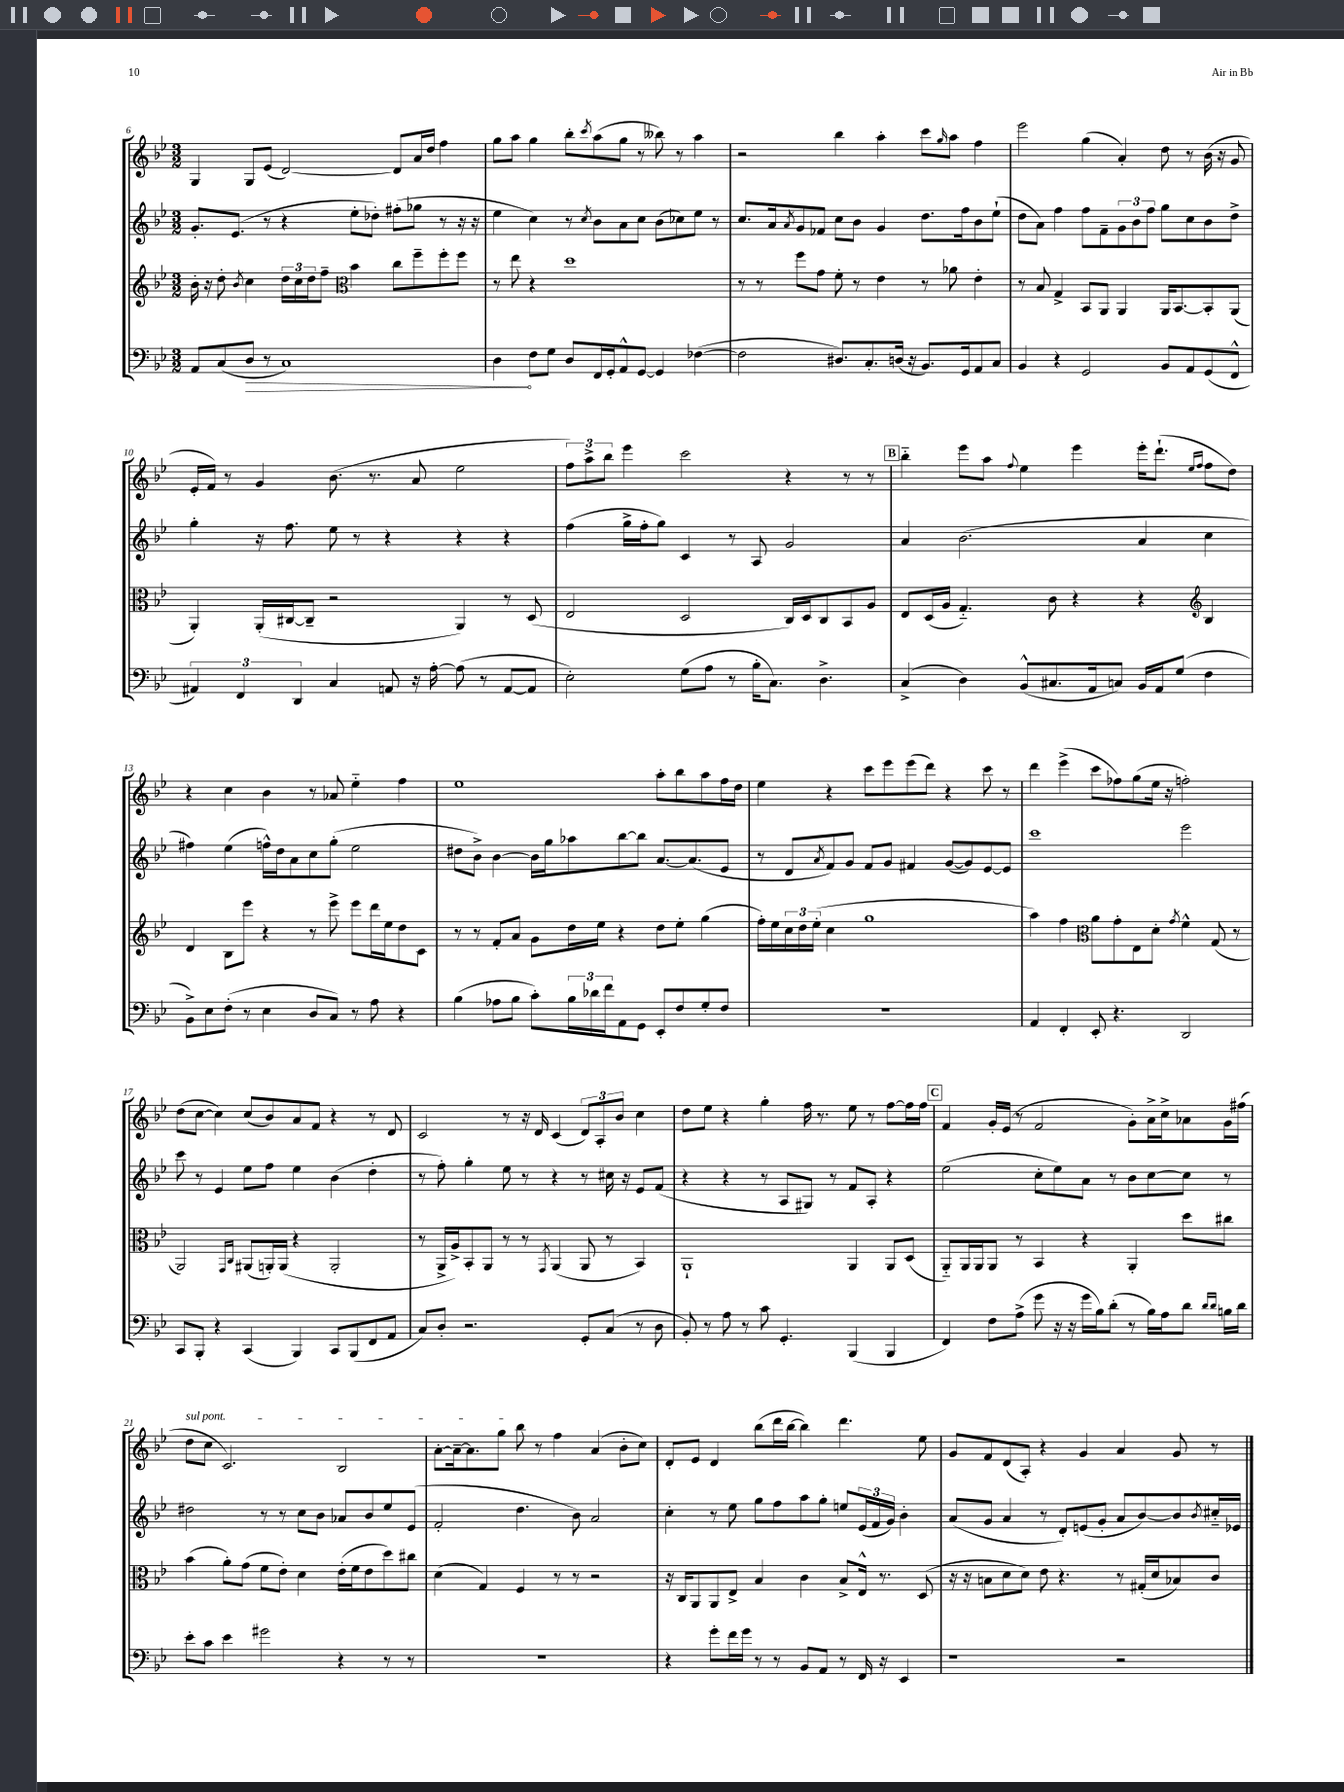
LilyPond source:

<<
\new StaffGroup <<
\new Staff = "s0" {
    \clef treble \key bes \major \numericTimeSignature \time 3/2
    g4 g8 ees'8( d'2~) d'8 a'16 d''16 f''4 |
    g''8 a''8 g''4 bes''8-. \acciaccatura { c'''8 } a''8( g''8 r8 beses''8) r8 a''4 |
    r2 bes''4 a''4-. c'''8 \grace { g''16 } a''8 f''4 |
    ees'''2 g''4( a'4-.) d''8 r8 bes'16( r16 g'8 |
    ees'16-. f'16) r8 g'4 bes'8.( r8. a'8 ees''2 |
    \tuplet 3/2 { f''8) a''8-> bes''8 } ees'''4 c'''2 r4 r8 r8 |
    \mark \markup { \box "B" } bes''4-_ ees'''8 a''8 \appoggiatura { f''8 } ees''4 ees'''4 ees'''16-. d'''8.-!( \grace { ees''16 f''16 } f''8 d''8) |
    r4 c''4 bes'4 r8 aes'8 ees''4-_ f''4 |
    ees''1 a''8-. bes''8 a''8 f''16 d''16 |
    ees''4 r4 c'''8 ees'''8 ees'''8( d'''8) r4 c'''8 r8 |
    d'''4 ees'''4->( c'''8 fes''8) g''8( ees''16 r16 f''2-.) |
    d''8( c''8~ c''4) c''8( bes'8) a'8 f'8 r4 r8 d'8 |
    c'2 r8 r16 d'16 c'4( \tuplet 3/2 { d'8) a8-. bes'8 } c''4 |
    d''8 ees''8 r4 g''4-. f''16 r8. ees''8 r8 f''8~ f''16 f''16 |
    \mark \markup { \box "C" } f'4 g'16-. ees'16( r8 f'2 g'8-.) a'16-> c''16-> aes'8 g'16 fis''16( |
    \once \override TextSpanner.bound-details.left.text = \markup { \italic "sul pont." } d''8\startTextSpan c''8 c'2.) bes2 |
    a'8~-. a'16~-- a'8. g''8 bes''8\stopTextSpan r8 f''4 a'4( bes'8-. c''8) |
    d'8-. ees'8 d'4 bes''8( d'''16 bes''16~ bes''4) d'''4. ees''8 |
    g'8 f'8 d'8( a8-.) r4 g'4 a'4 g'8 r8 \bar "|." |
}
\new Staff = "s1" {
    \clef treble \key bes \major \numericTimeSignature \time 3/2
    g'8.-. ees'8.( r8 r4 ees''8-. des''8-.) fis''8-.( ges''8 r8 r16 r16 |
    ees''4 c''4) r8 \acciaccatura { c''8 } bes'8 a'8 c''8 bes'8( ces''8) ees''8 r8 |
    c''8. a'16 \acciaccatura { a'8 } g'8 fes'8 c''8 bes'8 g'4 d''8. f''16 bes'8 ees''8-!( |
    d''8 a'8) f''4 f''8 f'8-- \tuplet 3/2 { g'8 bes'8 f''8 } g''8 c''8 bes'8 d''8-> |
    g''4-. r16 f''8. ees''8 r8 r4 r4 r4 |
    f''4( g''16-> f''16-. g''8) c'4 r8 a8 g'2 |
    \mark \markup { \box "B" } a'4 bes'2.( a'4 c''4 |
    fis''4) ees''4( f''16-^) d''16 a'8 c''8 g''8-.( ees''2 |
    dis''8 bes'8->) bes'4~ bes'16 g''16 aes''8 bes''8~ bes''8 a'8.~ a'8.( ees'8 |
    r8 d'8 \acciaccatura { a'8 } f'8) g'8 f'8 g'8 fis'4 g'8~( g'8) ees'8~ ees'8 |
    c'''1 ees'''2 |
    c'''8 r8 ees'4 ees''8 f''8 ees''4 bes'4( d''4-. |
    r8 f''8-.) g''4-. ees''8 r8 r4 r8 cis''16 r16 ees'8 f'8( |
    r4 r4 r8 a8 gis8) r8 f'8 a8-. r4 |
    \mark \markup { \box "C" } ees''2( c''8-. ees''8) a'8 r8 bes'8 c''8~ c''8 r8 |
    dis''2 r8 r8 c''8 bes'8 aes'8 bes'8 ees''8 ees'8( |
    f'2-. d''4. bes'8) a'2 |
    c''4-. r8 ees''8 g''8 f''8 a''8 g''8-. e''8 \tuplet 3/2 { ees'16( f'16 g'16) } bes'4-. |
    a'8( g'8 a'4 r8 d'8-.) e'8( g'8-. a'8 bes'8~) bes'8 \acciaccatura { bes'8 } cis''16-_ ees'16 \bar "|." |
}
\new Staff = "s2" {
    \clef treble \key bes \major \numericTimeSignature \time 3/2
    bes'16-. r16 d''8-. \acciaccatura { bes'8 } c''4 \tuplet 3/2 { d''16 c''16 d''16 } f''8-- \clef alto bes'4 c''8 f''8-- f''8-. f''8 |
    r8 ees''8 r4 d''1 |
    r8 r8 f''8 g'8 f'8-. r8 ees'4 r8 aes'8 ees'4-. |
    r8 bes8 g4-> bes,8 a,8 a,4 a,16 bes,8.~ bes,8-. a,8( |
    a,4-.) a,16-.( cis16~ cis8-- r2 a,4) r8 d8( |
    ees2 d2 c16) d16 c8 bes,8 a8 |
    \mark \markup { \box "B" } ees8 d16( a16 g4.-_) c'8 r4 r4 \clef treble bes4 |
    d'4 bes8 ees'''8 r4 r8 ees'''8-> ees'''8 d'''16 ees''16 d''8 c'8 |
    r8 r8 f'8-. a'8 g'8 d''16 ees''16 r4 d''8 ees''8-. g''4( |
    f''16-.) ees''16 \tuplet 3/2 { c''16 d''16 ees''16-.( } c''4 g''1 |
    a''4) f''4 \clef alto a'8 g'8-. ees8 d'8-. \acciaccatura { g'8 } f'4-^ g8( r8 |
    a,2) \grace { g,16 c16 } ais,8( a,16-.) a,16( r4 a,2-. |
    r8 a,16-> a16->) bes,8-. a,8 r8 r8 \acciaccatura { g,8 } a,4( a,8 r8 bes,4) |
    a,1-! a,4 a,8 d8( |
    \mark \markup { \box "C" } a,8-_) a,16 a,16 a,8 r8 bes,4 r4 a,4-. d''8 cis''8 |
    bes'4( a'8-.) g'8( f'8 ees'8-.) d'4 ees'16-.( f'16 ees'8 d''8) cis''8 |
    d'4( g4) f4 r8 r8 r2 |
    r16 c16 a,8 a,8 ees8-> bes4 c'4 bes8-> ees16-^ r8. d8( |
    r16 r16 b8 d'8 d'8) ees'8 r4. r8 gis16-.( d'16 bes8) c'8 \bar "|." |
}
\new Staff = "s3" {
    \clef bass \key bes \major \numericTimeSignature \time 3/2
    a,8 c8( \once \override Hairpin.circled-tip = ##t d8\> r8 c1) |
    d4\! f8 g8 d8 f,16 g,16-. a,8-^ g,8~ g,4 fes4~( |
    fes2 dis8.) c8.-. d16( r16 bes,8.) g,16 a,8 c8 |
    bes,4 r4 g,2 bes,8 a,8 g,8( f,8-^ |
    \tuplet 3/2 { ais,4) f,4 d,4 } c4 a,8 r16 a16~-. a8( r8 a,8~ a,8 |
    ees2-.) g8( a8 r8 bes16-. c8.) d4.-> |
    \mark \markup { \box "B" } c4->( d4) bes,8-^( cis8. a,16 c8) bes,16 a,16 g8( f4 |
    bes,8->) ees8 f8-.( r8 ees4 d8 c8) r8 a8 r4 |
    bes4( aes8 bes8 c'8-.) \tuplet 3/2 { bes16 des'16 f'16 } a,8 g,8 ees,8-. f8 g8-. f8 |
    R1. |
    a,4 f,4-. ees,8-. r4. d,2 |
    c,8 bes,,8-. r4 c,4( bes,,4) c,8 bes,,8( f,8 a,8 |
    c8) d8-. r2. g,8-. c8( r8 d8 |
    bes,8-.) r8 a8 r8 c'8 g,4.-. bes,,4( bes,,4 |
    \mark \markup { \box "C" } f,4) f8 a8->( g'8 r16 r16 g'16 bes16) d'8-.( r8 bes16) a16 d'8 \grace { d'16 d'16 } b16 d'16 |
    ees'8-. c'8 ees'4 gis'2 r4 r8 r8 |
    R1. |
    r4 g'8-. f'16 g'16 r8 r8 bes,8 a,8 r8 f,16 r16 ees,4 |
    r1 r2 \bar "|." |
}
>>
>>
\layout { \context { \Score currentBarNumber = #6 } }
